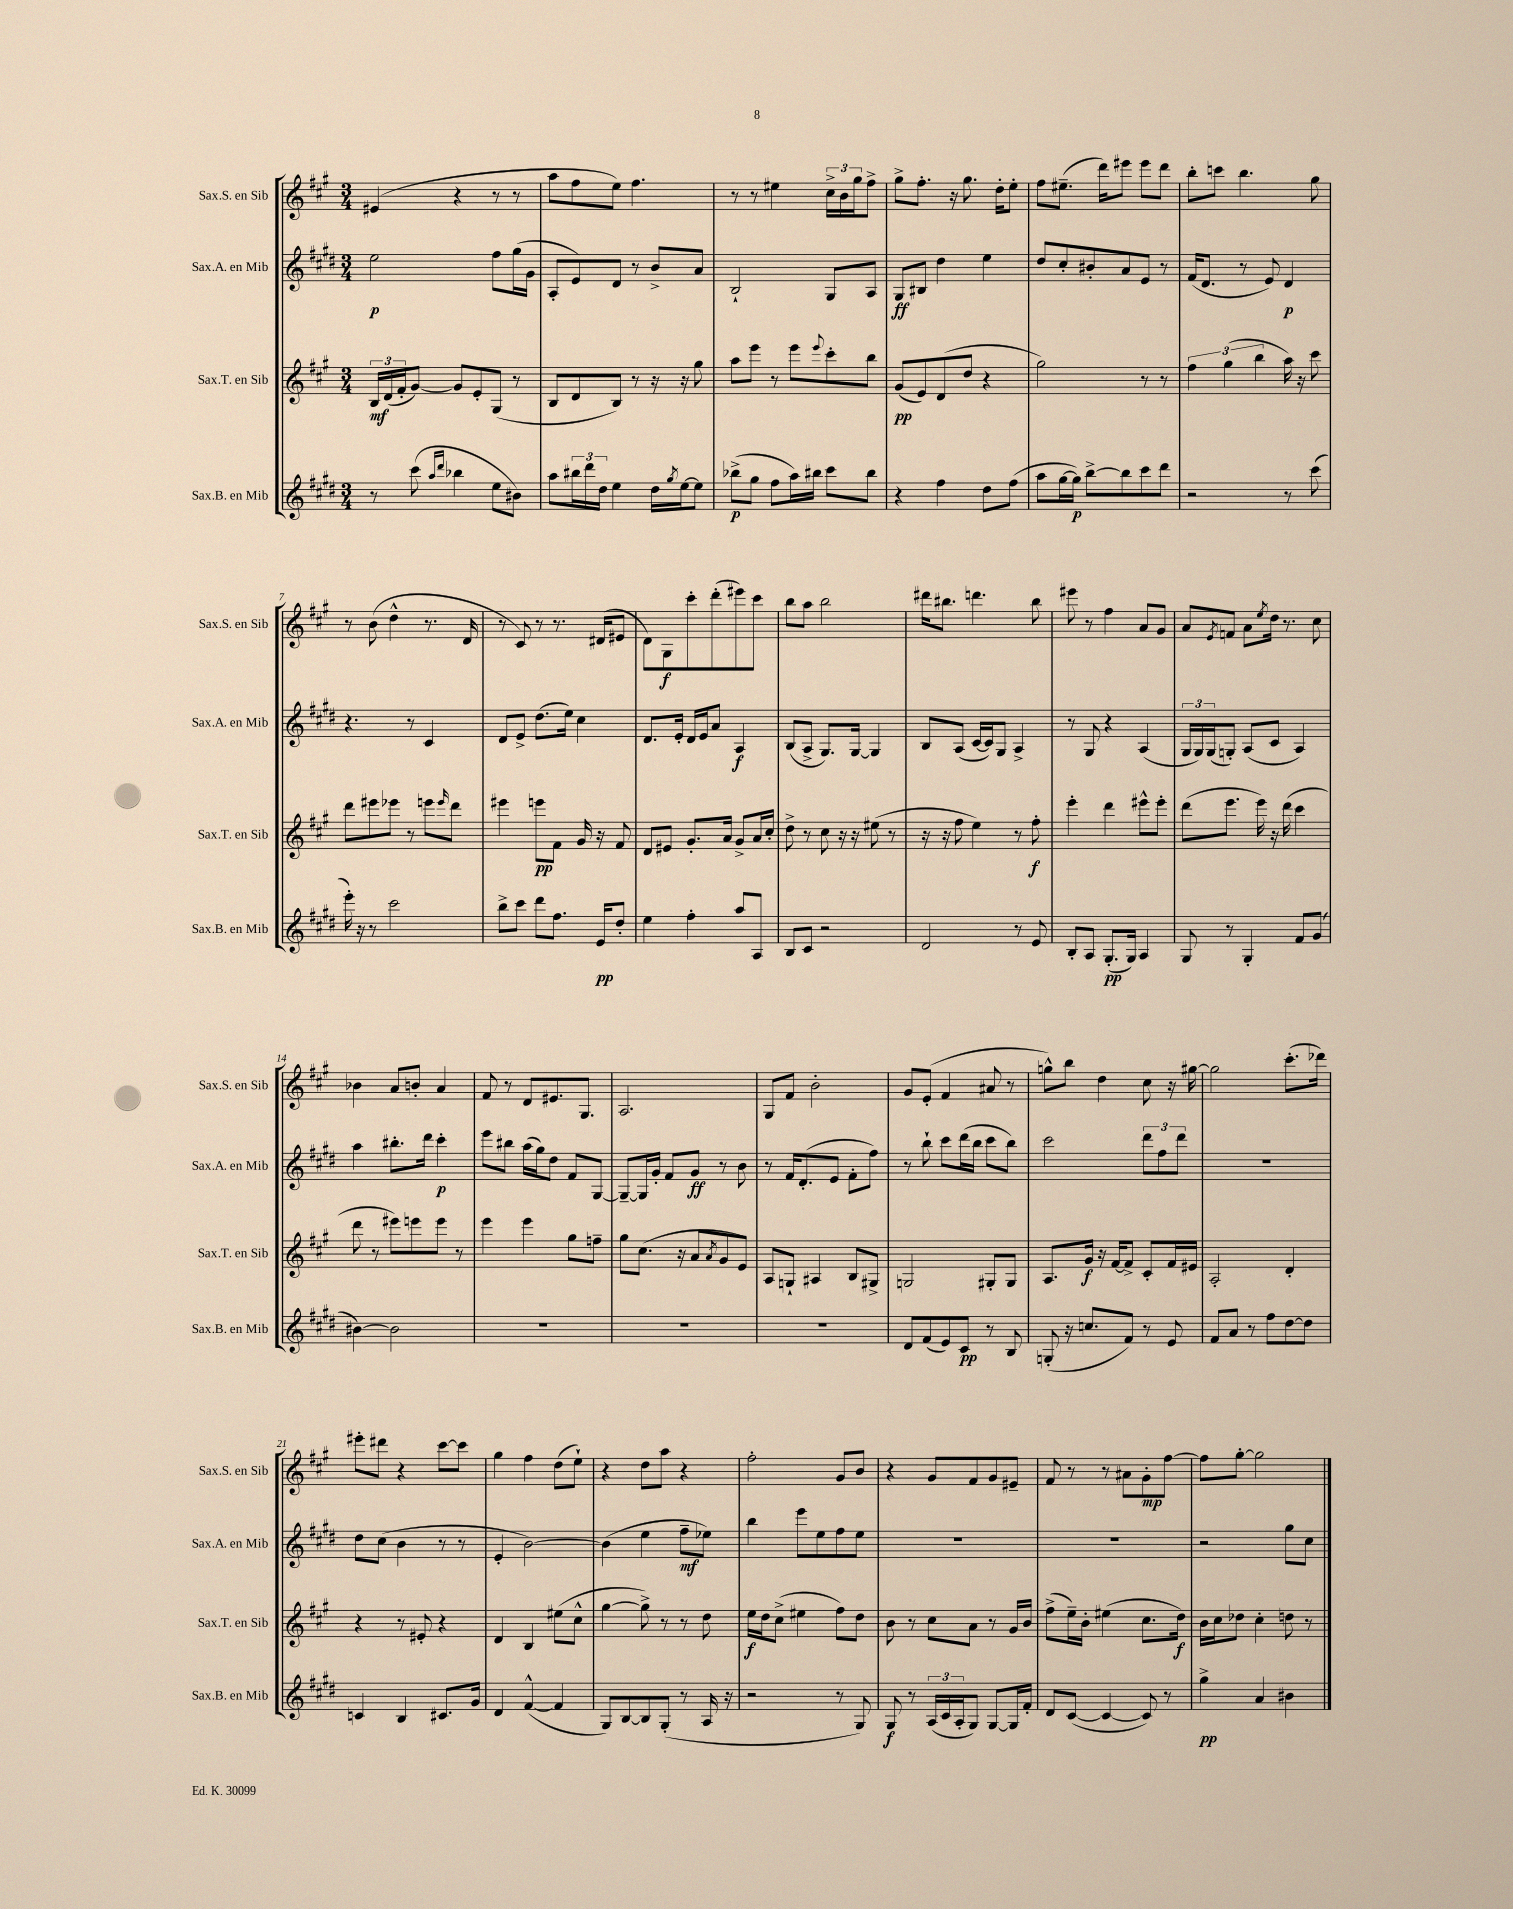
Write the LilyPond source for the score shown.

<<
\new StaffGroup <<
\new Staff = "s0" \with { instrumentName = "Sax.S. en Sib" shortInstrumentName = "Sax.S. en Sib" } {
    \clef treble \key a \major \numericTimeSignature \time 3/4
    eis'4( r4 r8 r8 |
    a''8 fis''8 e''8) fis''4. |
    r8 r8 eis''4 \tuplet 3/2 { cis''16-> b'16 gis''16 } fis''8-> |
    gis''8-> fis''8.-. r16 gis''8. d''16-. e''8-. |
    fis''8 eis''8.--( d'''16) eis'''8 eis'''8 d'''8 |
    b''8-. c'''8 b''4. gis''8 |
    r8 b'8( d''4-^ r8. d'16 |
    r8 cis'8) r8 r8. dis'16( eis'8 |
    d'8) gis8\f cis'''8-. d'''8-.( eis'''8) cis'''8 |
    b''8 a''8 b''2 |
    dis'''16 bis''8. d'''4. bis''8 |
    eis'''8 r8 fis''4 a'8 gis'8 |
    a'8 \acciaccatura { e'8 } f'8 a'8 \acciaccatura { e''8 } d''16 r8. cis''8 |
    bes'4 a'8 b'8-. a'4 |
    fis'8 r8 d'8 eis'8. gis8. |
    a2. |
    gis8 fis'8 b'2-. |
    gis'8 e'8-.( fis'4 ais'8 r8 |
    g''8-^) b''8 d''4 cis''8 r16 gis''16~ |
    gis''2 cis'''8.-.( des'''16) |
    eis'''8-. dis'''8 r4 cis'''8~ cis'''8 |
    gis''4 fis''4 d''8( e''8-!) |
    r4 d''8 a''8 r4 |
    fis''2-. gis'8 b'8 |
    r4 gis'8 fis'8 gis'8 eis'8-- |
    fis'8 r8 r8 ais'8 gis'8-.\mp fis''8~ |
    fis''8 gis''8~-. gis''2 \bar "|." |
}
\new Staff = "s1" \with { instrumentName = "Sax.A. en Mib" shortInstrumentName = "Sax.A. en Mib" } {
    \clef treble \key e \major \numericTimeSignature \time 3/4
    e''2\p fis''8 gis''16( gis'16 |
    a8-. e'8) dis'8 r8 b'8-> a'8 |
    b2-! gis8 a8 |
    gis8\ff bis8 dis''4 e''4 |
    dis''8 cis''8-. bis'8-. a'8 e'8 r8 |
    fis'16( dis'8. r8 e'8) dis'4\p |
    r4. r8 cis'4 |
    dis'8 e'8-> dis''8.( e''16) cis''4 |
    dis'8. e'16-. dis'16 e'16 a'8 a4\f |
    b8( a8-> gis8.) gis16~ gis4 |
    b8 a8( cis'16~ cis'16) gis8 a4-> |
    r8 gis8 r4 a4( |
    \tuplet 3/2 { gis16 gis16) gis16( } g8-.) a8( cis'8 a4) |
    a''4 bis''8.-. dis'''16 cis'''4-.\p |
    e'''8 bis''8 a''16( gis''16) dis''8 fis'8 gis8~ |
    gis8~-- gis16 gis'16-. fis'8 gis'8\ff r8 b'8 |
    r8 fis'16 dis'8.-.( e'8 fis'8-. fis''8) |
    r8 b''8-! cis'''8 dis'''16( b''16 cis'''8 b''8) |
    cis'''2 \tuplet 3/2 { dis'''8 fis''8 dis'''8 } |
    R2. |
    dis''8 cis''8( b'4 r8 r8 |
    e'4-. b'2~) |
    b'4( e''4 fis''8--\mf ees''8) |
    b''4 e'''8 e''8 fis''8 e''8 |
    R2. |
    R2. |
    r2 gis''8 cis''8 \bar "|." |
}
\new Staff = "s2" \with { instrumentName = "Sax.T. en Sib" shortInstrumentName = "Sax.T. en Sib" } {
    \clef treble \key a \major \numericTimeSignature \time 3/4
    \tuplet 3/2 { b16\mf d'16( fis'16-. } gis'8~) gis'8 e'8-. gis8( r8 |
    b8 d'8 b8) r8 r16 r16 gis''8 |
    a''8 e'''8 r8 e'''8 \appoggiatura { e'''8 } cis'''8-. b''8 |
    gis'8\pp( e'8) d'8( d''8 r4 |
    gis''2) r8 r8 |
    \tuplet 3/2 { fis''4 gis''4( b''4 } a''16) r16 cis'''8 |
    d'''8 eis'''8 ees'''8 r8 e'''8 \grace { e'''16 } d'''8 |
    eis'''4 e'''8\pp fis'8 gis'16 r16 fis'8 |
    d'8 eis'8 gis'8.-. a'16 gis'8-> a'16 cis''16-. |
    d''8-> r8 cis''8 r16 r16 eis''8( r8 |
    r16 r16 fis''8 e''4) r8 fis''8-.\f |
    e'''4-. d'''4 eis'''8-^ eis'''8-. |
    d'''8( e'''8. e'''16) r16 d'''16( cis'''4 |
    d'''8 r8 eis'''8) e'''8 e'''8 r8 |
    e'''4 e'''4 gis''8 f''8-- |
    gis''8 cis''8.( r16 a'8 \acciaccatura { a'8 } gis'8 e'8) |
    a8 g8-! ais4 b8 gis8-> |
    g2 gis8-. gis8 |
    a8. gis'16\f r16 fis'16~ fis'8-> cis'8-. fis'16 eis'16 |
    a2-. d'4-. |
    r4 r8 eis'8-. r4 |
    d'4 b4 eis''8( cis''8-^ |
    gis''4~ gis''8->) r8 r8 d''8 |
    e''16\f d''16 cis''8->( eis''4 fis''8) d''8 |
    b'8 r8 cis''8 a'8 r8 gis'16 b'16 |
    fis''8->( e''16--) b'16-. eis''4( cis''8. d''16\f) |
    b'16 cis''16 des''8 cis''4-. d''8 r8 \bar "|." |
}
\new Staff = "s3" \with { instrumentName = "Sax.B. en Mib" shortInstrumentName = "Sax.B. en Mib" } {
    \clef treble \key e \major \numericTimeSignature \time 3/4
    r8 cis'''8( \grace { a''16 dis'''16 } bes''4 e''8 bis'8) |
    a''8 \tuplet 3/2 { bis''16 dis'''16 dis''16 } e''4 dis''16 \acciaccatura { gis''8 } e''16~ e''8 |
    bes''8->\p( gis''8 fis''8 a''16) bis''16 cis'''8 bis''8 |
    r4 fis''4 dis''8 fis''8( |
    a''8 gis''16~ gis''16\p) b''8~-> b''8 cis'''8 dis'''8 |
    r2 r8 cis'''8( |
    e'''16-.) r16 r8 cis'''2 |
    b''8-> cis'''8 dis'''8 fis''8. e'16\pp dis''8-. |
    e''4 fis''4-. a''8 a8 |
    b8 cis'8 r2 |
    dis'2 r8 e'8 |
    b8-. a8 gis8.-.\pp( gis16) a4 |
    gis8 r8 gis4-. fis'8 gis'8( |
    bis'4~) bis'2 |
    R2. |
    R2. |
    R2. |
    dis'8 fis'8( e'8) cis'8\pp r8 b8 |
    g8-.( r16 c''8. fis'8) r8 e'8 |
    fis'8 a'8 r8 fis''8 dis''8~ dis''8 |
    c'4 b4 cis'8. gis'16 |
    dis'4 fis'4~-^( fis'4 |
    gis8) b8~ b8 gis8-.( r8 a16 r16 |
    r2 r8 gis8) |
    gis8\f r8 \tuplet 3/2 { a16( cis'16 a16-. } gis8) gis8~ gis16 fis'16-. |
    dis'8 cis'8~( cis'4~ cis'8) r8 |
    gis''4->\pp a'4 bis'4 \bar "|." |
}
>>
>>
